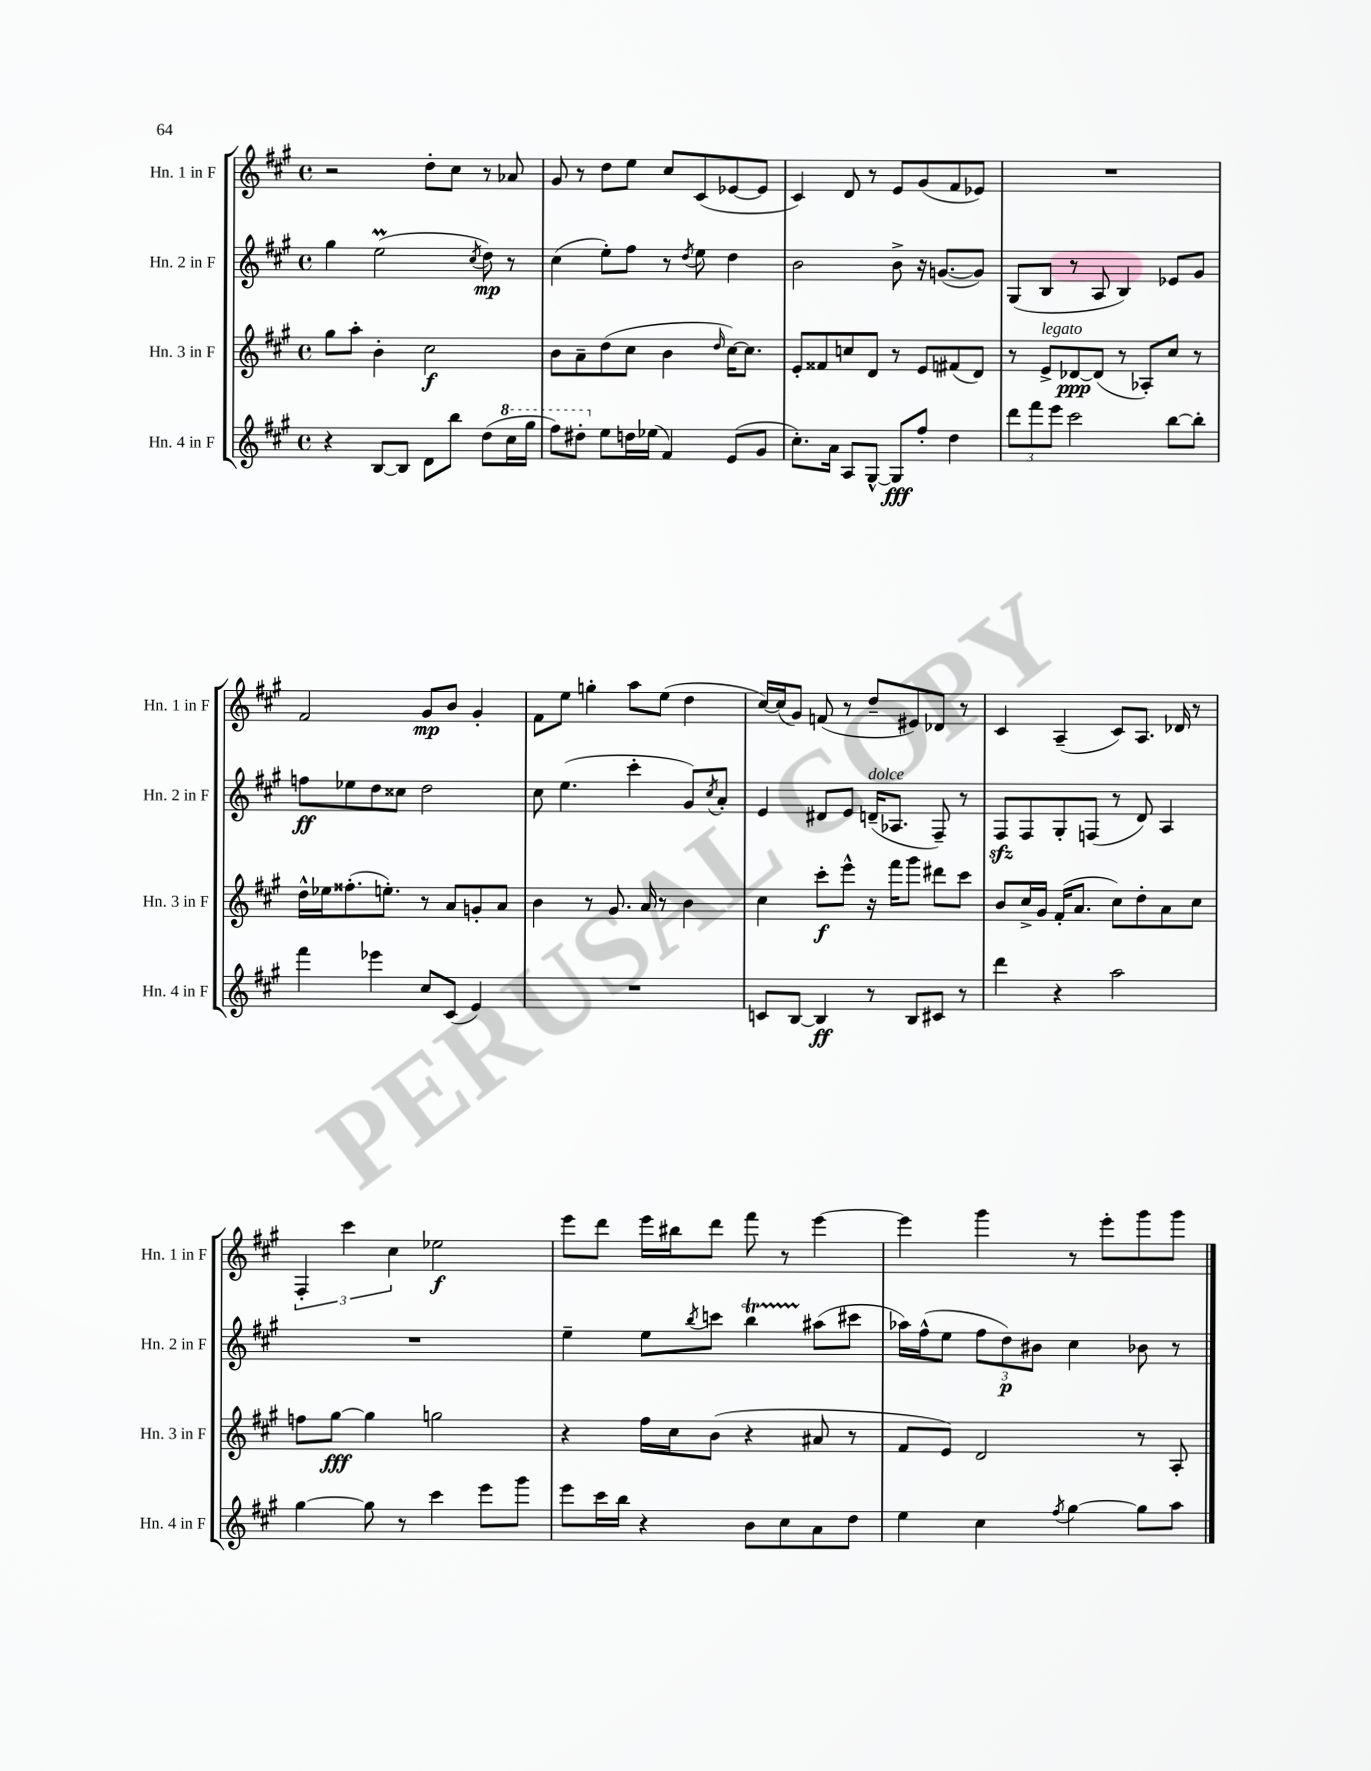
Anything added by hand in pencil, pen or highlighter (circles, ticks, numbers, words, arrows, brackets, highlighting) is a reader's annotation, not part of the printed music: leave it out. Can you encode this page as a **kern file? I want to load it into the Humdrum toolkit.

**kern	**dynam	**kern	**dynam	**kern	**dynam	**kern	**dynam
*part4	*part4	*part3	*part3	*part2	*part2	*part1	*part1
*staff4	*staff4	*staff3	*staff3	*staff2	*staff2	*staff1	*staff1
*I"Hn. 4 in F	*	*I"Hn. 3 in F	*	*I"Hn. 2 in F	*	*I"Hn. 1 in F	*
*I'Hn. 4 in F	*	*I'Hn. 3 in F	*	*I'Hn. 2 in F	*	*I'Hn. 1 in F	*
*clefG2	*	*clefG2	*	*clefG2	*	*clefG2	*
*k[f#c#g#]	*	*k[f#c#g#]	*	*k[f#c#g#]	*	*k[f#c#g#]	*
*M4/4	*	*M4/4	*	*M4/4	*	*M4/4	*
*met(c)	*	*met(c)	*	*met(c)	*	*met(c)	*
=10	=10	=10	=10	=10	=10	=10	=10
4r	.	8gg#\L	.	4gg#\	.	2r	.
.	.	8aa'\J	.	.	.	.	.
[8B/L	.	4b'\	.	(2eeM\	.	.	.
8B/J]	.	.	.	.	.	.	.
8d\L	.	2cc#\	f	.	.	8dd'\L	.
8bb\J	.	.	.	.	.	8cc#\J	.
.	.	.	.	8qcc#/	.	.	.
(8dd\L	.	.	.	8dd\)	mp	8r	.
*8va	*	*	*	*	*	*	*
16ccc#\L	.	.	.	8r	.	8a-X/	.
16ggg#\JJ	.	.	.	.	.	.	.
=11	=11	=11	=11	=11	=11	=11	=11
8fff#\L)	.	8b\L	.	(4cc#\	.	8g#/	.
8ddd#X'\J	.	8a~\	.	.	.	8r	.
*X8va	*	*	*	*	*	*	*
8ee\L	.	(8dd\	.	8ee'\L)	.	8dd\L	.
16ddn\L	.	8cc#\J	.	8ff#\J	.	8ee\J	.
(16ee-X\JJ	.	.	.	.	.	.	.
4f#/)	.	4b\	.	8r	.	8cc#/L	.
.	.	.	.	8qdd/	.	.	.
.	.	.	.	8ee\	.	(8c#/	.
.	.	16qqdd/	.	.	.	.	.
(8e/L	.	[16cc#\KL)	.	4dd\	.	[8e-X/	.
.	.	8.cc#\J]	.	.	.	.	.
8g#/J	.	.	.	.	.	8e-/J]	.
=12	=12	=12	=12	=12	=12	=12	=12
8.cc#'\L)	.	8e'/L	.	2b\	.	4c#/)	.
.	.	8f##X/	.	.	.	.	.
16a\Jk	.	.	.	.	.	.	.
8A/L	.	8ccn/	.	.	.	8d/	.
[8G#^^/J	.	8d/J	.	.	.	8r	.
8G#/L]	fff	8r	.	8b^\	.	8e/L	.
8ff#'/J	.	8e/L	.	16r	.	(8g#/	.
.	.	.	.	([8.gn/L	.	.	.
4dd\	.	(8f#X/	.	.	.	8f#/	.
.	.	8d/J)	.	8g/J])	.	8e-X/J)	.
=13	=13	=13	=13	=13	=13	=13	=13
12ddd\L	.	8r	.	(8G#/L	.	1r	.
12fff#\	.	.	.	.	.	.	.
!	!	!LO:TX:a:i:t=legato	!	!	!	!	!
.	.	8e^/L	.	8B/J	.	.	.
12eee\J	.	.	.	.	.	.	.
2ccc#\	.	[8d-X/	ppp	8r	.	.	.
.	.	(8d-/J]	.	8A/	.	.	.
.	.	8r	.	4B/)	.	.	.
.	.	8A-X'/L)	.	.	.	.	.
[8bb\L	.	8cc#/J	.	8e-X/L	.	.	.
8bb'\J]	.	8r	.	8g#/J	.	.	.
!!LO:LB:g=z
=14	=14	=14	=14	=14	=14	=14	=14
4fff#\	.	16dd^^\LL	.	8ffn\L	ff	2f#/	.
.	.	16ee-X\J	.	.	.	.	.
.	.	(8.ff##X'\	.	8ee-X\	.	.	.
4eee-X\	.	.	.	8dd\	.	.	.
.	.	8.een'\J)	.	.	.	.	.
.	.	.	.	8cc##X\J	.	.	.
8cc#/L	.	8r	.	2dd\	.	8g#/L	mp
(8c#/J	.	8a/L	.	.	.	8b/J	.
4e/)	.	8gn'/	.	.	.	4g#'/	.
.	.	8a/J	.	.	.	.	.
=15	=15	=15	=15	=15	=15	=15	=15
1r	.	4b\	.	8cc#\	.	8f#\L	.
.	.	.	.	(4.ee\	.	8ee\J	.
.	.	8r	.	.	.	4ggn'\	.
.	.	8.g#/	.	.	.	.	.
.	.	.	.	4ccc#'\	.	8aa\L	.
.	.	16a/	.	.	.	.	.
.	.	8r	.	.	.	(8ee\J	.
.	.	4b\	.	8g#/L)	.	4dd\	.
.	.	.	.	8qcc#/	.	.	.
.	.	.	.	8a'/J	.	.	.
=16	=16	=16	=16	=16	=16	=16	=16
8cn/L	.	4cc#\	.	4e/	.	[16cc#/LL)	.
.	.	.	.	.	.	(16cc#/J]	.
[8B/J	.	.	.	.	.	8g#/J)	.
4B/]	ff	8ccc#'\L	f	8d#X/L	.	(8fn/	.
.	.	8eee^^\J	.	8e/J	.	8r	.
!	!	!	!	!LO:TX:a:i:t=dolce	!	!	!
8r	.	16r	.	(16dn~/KL	.	8dd~/L	.
.	.	16fff#\KL	.	8.A-X/J	.	.	.
8B/L	.	8ggg#\J	.	.	.	8e#X/)	.
8c#X/J	.	8ddd#X\L	.	8F#~/)	.	8d-X/J	.
8r	.	8ccc#\J	.	8r	.	8r	.
=17	=17	=17	=17	=17	=17	=17	=17
4ddd\	.	8b/L	.	8F#zz/L	.	4c#/	.
.	.	16cc#^/L	.	8F#/	.	.	.
.	.	16g#/JJ	.	.	.	.	.
4r	.	(16f#'/KL	.	8G#'/	.	(4A~/	.
.	.	8.a/J	.	.	.	.	.
.	.	.	.	(8Fn/J	.	.	.
2aa\	.	8cc#\L)	.	8r	.	8c#/L)	.
.	.	8dd'\	.	8d/)	.	8.A/J	.
.	.	8a\	.	4A/	.	.	.
.	.	.	.	.	.	16d-X/	.
.	.	8cc#\J	.	.	.	8r	.
!!LO:LB:g=z
=18	=18	=18	=18	=18	=18	=18	=18
[4gg#\	.	8ffn\L	.	1r	.	6F#'/	.
.	.	[8gg#\J	fff	.	.	.	.
.	.	.	.	.	.	6ccc#\	.
8gg#\]	.	4gg#\]	.	.	.	.	.
.	.	.	.	.	.	6cc#\	.
8r	.	.	.	.	.	.	.
4ccc#\	.	2ggn\	.	.	.	2ee-X\	f
8eee\L	.	.	.	.	.	.	.
8ggg#\J	.	.	.	.	.	.	.
=19	=19	=19	=19	=19	=19	=19	=19
8eee\L	.	4r	.	4ee~\	.	8eee\L	.
16ccc#\L	.	.	.	.	.	8ddd\J	.
16bb\JJ	.	.	.	.	.	.	.
4r	.	16ff#\LL	.	8ee\L	.	16eee\LL	.
.	.	16cc#\J	.	.	.	16bb#X\J	.
.	.	.	.	8qbb/	.	.	.
.	.	(8b\J	.	8cccn\J	.	8ddd\J	.
8b\L	.	4r	.	4bbT\	.	8fff#\	.
8cc#\	.	.	.	.	.	8r	.
8a\	.	8a#X/	.	(8aa#X\L	.	[4eee\	.
8dd\J	.	8r	.	8ccc#X\J	.	.	.
=20	=20	=20	=20	=20	=20	=20	=20
4ee\	.	8f#/L	.	16aa-X\LL)	.	4eee\]	.
.	.	.	.	(16ff#^^\J	.	.	.
.	.	8e/J)	.	8ee\J	.	.	.
4cc#\	.	2d/	.	12ff#\L	.	4ggg#\	.
.	.	.	.	12dd\)	p	.	.
.	.	.	.	12b#X\J	.	.	.
8qff#/	.	.	.	.	.	.	.
[4gg#\	.	.	.	4cc#\	.	8r	.
.	.	.	.	.	.	8eee'\L	.
8gg#\L]	.	8r	.	8b-X\	.	8ggg#\	.
8aa\J	.	8A'/	.	8r	.	8ggg#\J	.
==	==	==	==	==	==	==	==
*-	*-	*-	*-	*-	*-	*-	*-
